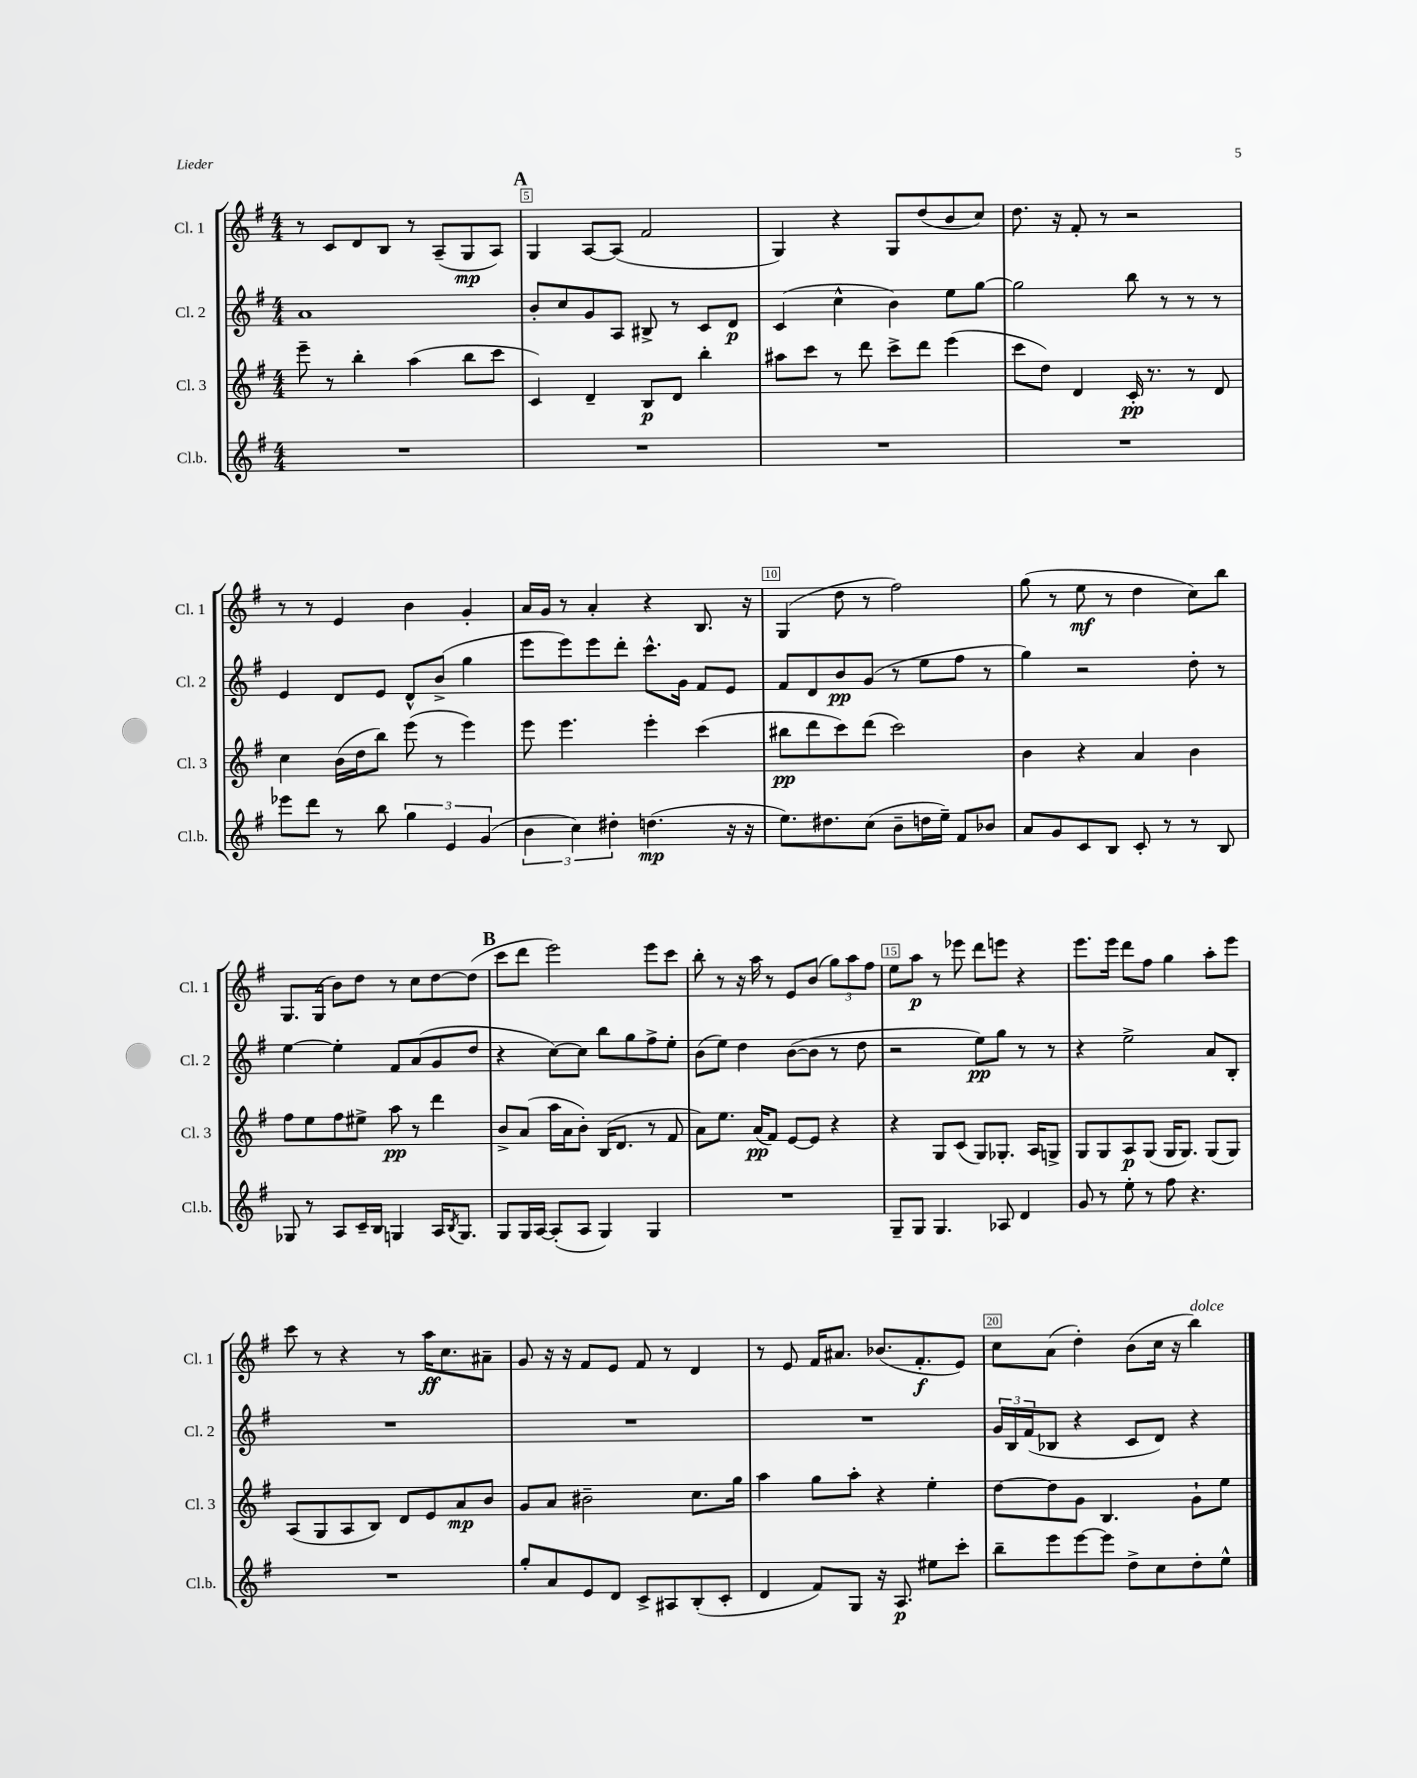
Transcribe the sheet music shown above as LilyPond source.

<<
\new StaffGroup <<
\new Staff = "s0" \with { instrumentName = "Cl. 1" shortInstrumentName = "Cl. 1" } {
    \clef treble \key g \major \numericTimeSignature \time 4/4
    r8 c'8 d'8 b8 r8 a8--( g8\mp a8) |
    \mark \markup { \bold "A" } g4 a8~ a8( fis'2 |
    g4) r4 g8 d''8( b'8 c''8) |
    d''8. r16 fis'8-. r8 r2 |
    r8 r8 e'4 b'4 g'4-. |
    a'16 g'16 r8 a'4-. r4 b8. r16 |
    g4( d''8 r8 fis''2) |
    g''8( r8 e''8\mf r8 d''4 c''8) b''8 |
    g8. g16( b'8) d''8 r8 c''8 d''8~ d''8( |
    \mark \markup { \bold "B" } c'''8 d'''8 e'''2) e'''8 c'''8 |
    b''8-. r8 r16 a''16 r8 e'8 b'8( \tuplet 3/2 { g''8) a''8 fis''8 } |
    e''8 a''8\p r8 ees'''8 d'''8 e'''8 r4 |
    e'''8. e'''16 d'''8 fis''8 g''4 a''8-. e'''8 |
    c'''8 r8 r4 r8 a''16\ff c''8. ais'8-- |
    g'8 r16 r16 fis'8 e'8 fis'8 r8 d'4 |
    r8 e'8 fis'16 ais'8. bes'8.( fis'8.-.\f e'8) |
    c''8 a'8( d''4-.) b'8( c''16 r16 b''4^\markup { \italic "dolce" }) \bar "|." |
}
\new Staff = "s1" \with { instrumentName = "Cl. 2" shortInstrumentName = "Cl. 2" } {
    \clef treble \key g \major \numericTimeSignature \time 4/4
    a'1 |
    \mark \markup { \bold "A" } b'8-. c''8 g'8 a8 bis8-> r8 c'8 d'8\p |
    c'4( c''4-^ b'4) e''8 g''8~ |
    g''2 b''8 r8 r8 r8 |
    e'4 d'8 e'8 d'8-^ b'8->( g''4 |
    e'''8 e'''8) e'''8 d'''8-. c'''8.-^ g'16 fis'8 e'8 |
    fis'8 d'8 b'8\pp g'8( r8 e''8 fis''8 r8 |
    g''4) r2 d''8-. r8 |
    e''4~ e''4-. fis'8 a'8( g'8 d''8 |
    \mark \markup { \bold "B" } r4 c''8~) c''8 b''8 g''8 fis''8-> e''8-. |
    b'8( e''8) d''4 b'8~( b'8 r8 d''8 |
    r2 e''8\pp) g''8 r8 r8 |
    r4 e''2-> a'8 b8-. |
    R1 |
    R1 |
    R1 |
    \tuplet 3/2 { g'16 b16 fis'16( } bes8 r4 c'8 d'8) r4 \bar "|." |
}
\new Staff = "s2" \with { instrumentName = "Cl. 3" shortInstrumentName = "Cl. 3" } {
    \clef treble \key g \major \numericTimeSignature \time 4/4
    e'''8-- r8 b''4-. a''4( b''8 c'''8 |
    \mark \markup { \bold "A" } c'4) d'4-- b8\p d'8 b''4-. |
    ais''8 c'''8 r8 d'''8 c'''8-> d'''8 e'''4( |
    c'''8 d''8) d'4 c'16-.\pp r8. r8 d'8 |
    c''4 b'16( d''16 b''8) e'''8( r8 e'''4) |
    e'''8 e'''4. e'''4-. c'''4( |
    bis''8\pp d'''8 c'''8) d'''8( c'''2) |
    b'4 r4 a'4 b'4 |
    fis''8 e''8 fis''8 eis''8-> a''8\pp r8 d'''4 |
    \mark \markup { \bold "B" } b'8-> a'8( a''16 a'16 b'8-.) b16( d'8. r8 fis'8 |
    a'8) e''8. a'16\pp( fis'8) e'8~ e'8 r4 |
    r4 g8 c'8( g8) ges8.-. a16 g8-> |
    g8 g8 a8\p g8( g16 g8.) g8( g8) |
    a8( g8 a8 b8) d'8 e'8 a'8\mp b'8 |
    g'8 a'8 bis'2-- c''8. g''16 |
    a''4 g''8 a''8-. r4 e''4-. |
    d''8~ d''8 g'8 b4. g'8-! e''8 \bar "|." |
}
\new Staff = "s3" \with { instrumentName = "Cl.b." shortInstrumentName = "Cl.b." } {
    \clef treble \key g \major \numericTimeSignature \time 4/4
    R1 |
    \mark \markup { \bold "A" } R1 |
    R1 |
    R1 |
    ees'''8 d'''8 r8 b''8 \tuplet 3/2 { g''4 e'4 g'4( } |
    \tuplet 3/2 { b'4 c''4) dis''4-. } d''4.\mp( r16 r16 |
    e''8.) dis''8. c''8( b'8-- d''16 e''16--) fis'8 bes'8 |
    a'8 g'8 c'8 b8 c'8-. r8 r8 b8 |
    ges8 r8 a8 c'16-- b16 g4 a16 \acciaccatura { b8 } g8. |
    \mark \markup { \bold "B" } g8 g16 a16~ a8-.( a8 g4) g4 |
    R1 |
    g8-- g8 g4. aes8 d'4 |
    g'8 r8 e''8-. r8 fis''8 r4. |
    R1 |
    g''8-. a'8 e'8 d'8 c'8-> ais8 b8-.( c'8-. |
    d'4 fis'8) g8 r16 a8.\p eis''8 c'''8-. |
    b''8-- e'''8 e'''8~ e'''8 d''8-> c''8 d''8-. e''8-^ \bar "|." |
}
>>
>>
\layout { \context { \Score currentBarNumber = #4 \override BarNumber.break-visibility = ##(#f #t #t) barNumberVisibility = #(every-nth-bar-number-visible 5) \override BarNumber.stencil = #(make-stencil-boxer 0.1 0.3 ly:text-interface::print) } }
